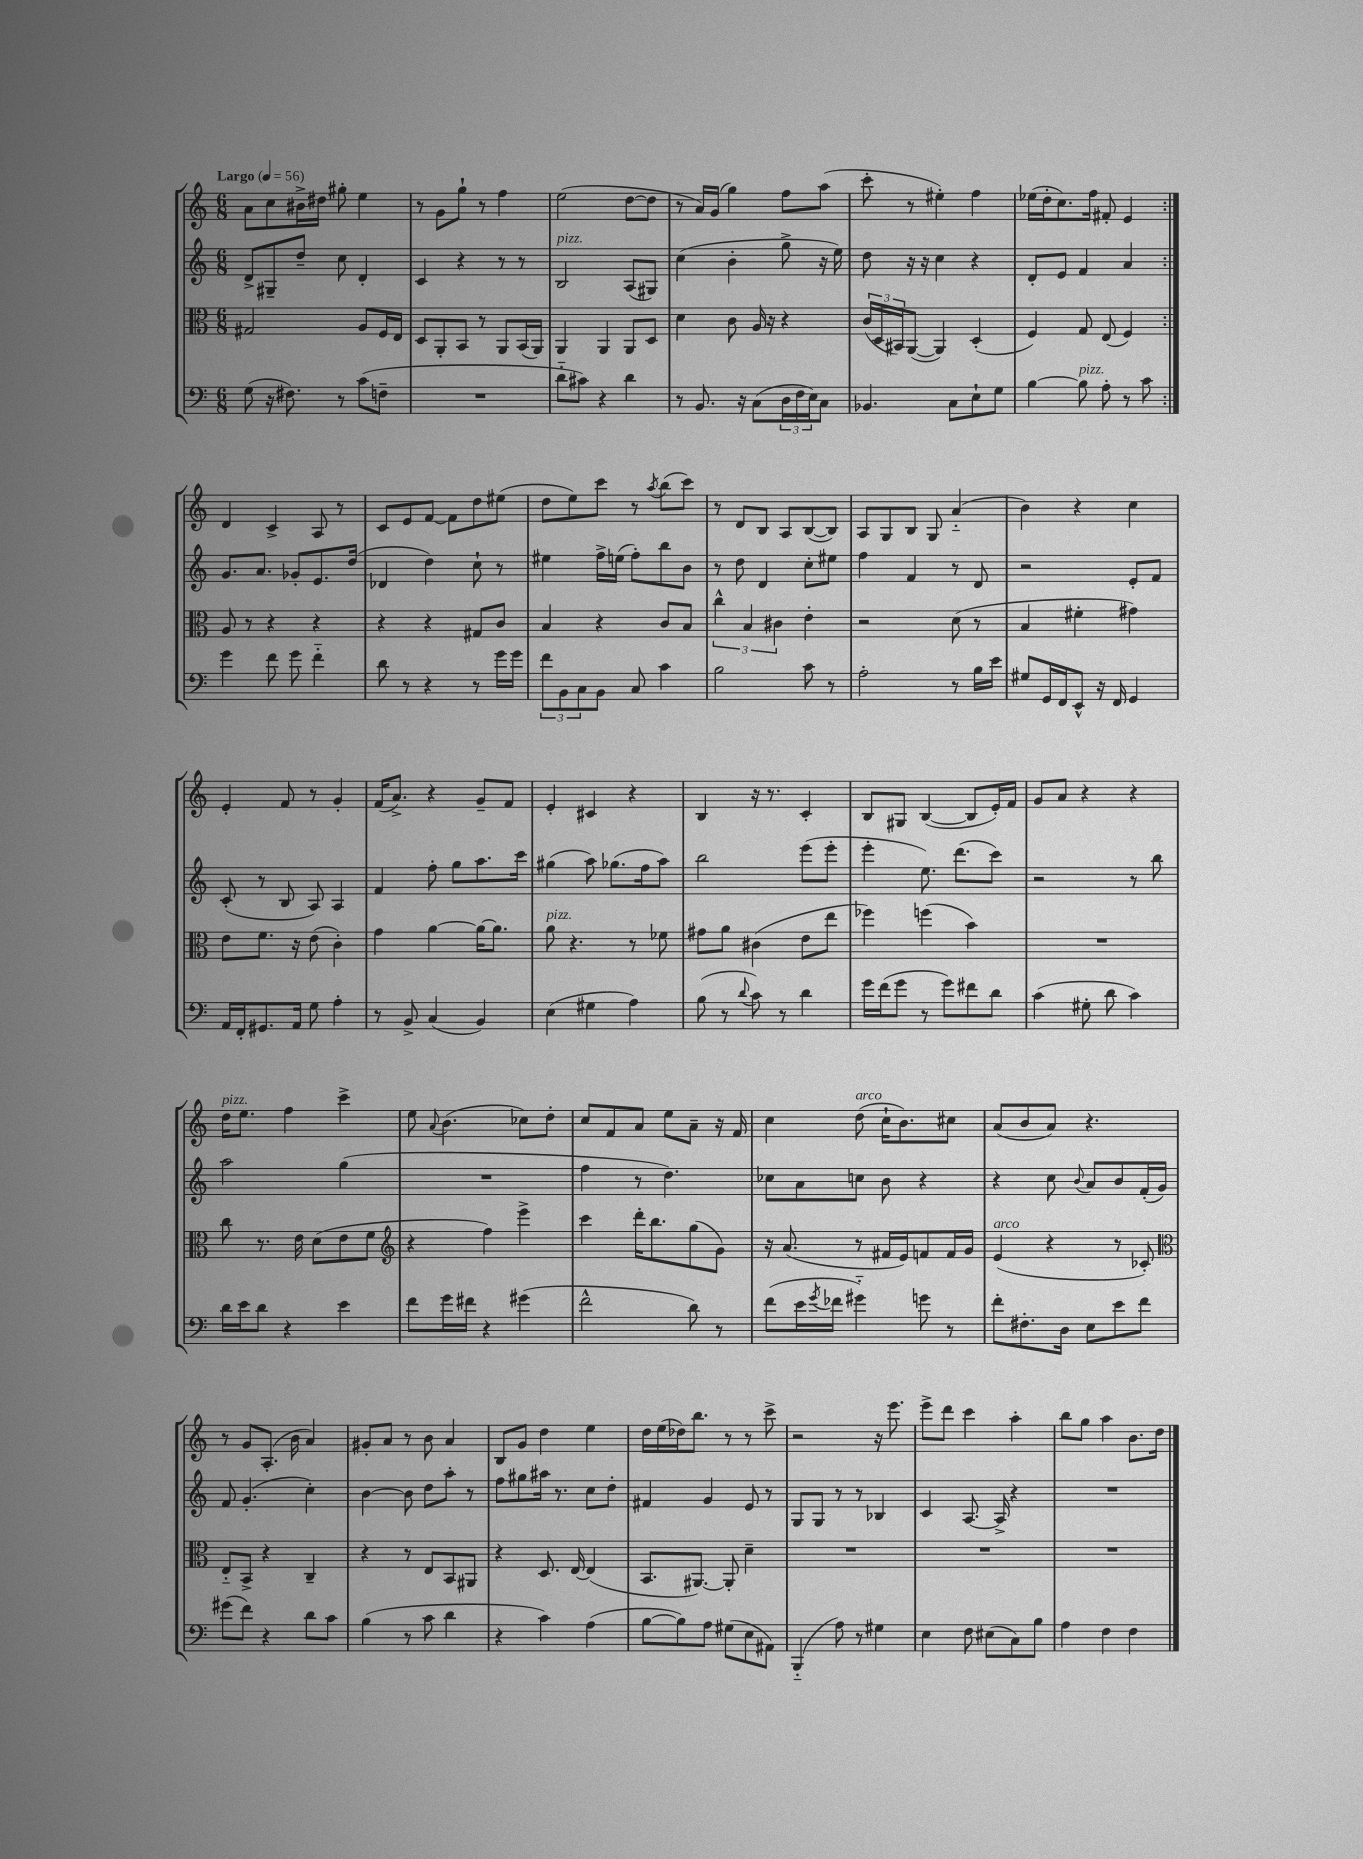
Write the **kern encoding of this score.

**kern	**kern	**kern	**kern
*part4	*part3	*part2	*part1
*staff4	*staff3	*staff2	*staff1
*clefF4	*clefC3	*clefG2	*clefG2
*k[]	*k[]	*k[]	*k[]
*M6/8	*M6/8	*M6/8	*M6/8
*MM56	*MM56	*MM56	*MM56
=1	=1	=1	=1
!	!	!	!LO:TX:a:B:t=Largo
(8G\	2G#X/	8d^/L	8a\L
16r	.	8G#X~/	8cc\
8.F#X\)	.	.	.
.	.	8dd~/J	16b#X^\L
.	.	.	16dd#X\JJ
8r	.	8cc\	8gg#X'\
(8c\L	8A/L	4d'/	4ee\
8Fn~\J	16F/L	.	.
.	16E/JJ	.	.
=2	=2	=2	=2
2.r	8D/L	4c/	8r
.	8AA'/	.	8g\L
.	8BB/J	4r	8gg`\J
.	8r	.	8r
.	8AA/L	8r	4ff\
.	(16BB/L	8r	.
.	16AA/JJ)	.	.
=3	=3	=3	=3
!	!	!LO:TX:a:i:t=pizz.	!
8d\L	4AA/	2B/	(2ee\
8c#X\J)	.	.	.
4r	4AA/	.	.
4d\	8AA/L	(8A/L	[8dd\L
.	8D/J	8G#X/J)	8dd\J]
=4	=4	=4	=4
8r	4d\	(4cc\	8r
8.BB/	.	.	16a/LL)
.	.	.	(16g/JJ
.	8c\	4b'\	4gg\)
16r	.	.	.
(8C\L	16A/	.	.
.	16r	.	.
24D\L	4r	8gg^\	8ff\L
24F\	.	.	.
24E\J)	.	.	.
8C\J	.	16r	(8aa\J
.	.	16ee\)	.
=5	=5	=5	=5
4.BB-X/	(24c/LL	8dd\	8ccc'\
.	24D/	.	.
.	24BB#X/J)	.	.
.	([8AA/J	16r	8r
.	.	16r	.
.	4AA/])	4cc\	4ee#X'\)
8C\L	.	.	.
8E`\	(4D'/	4r	4ff\
8G\J	.	.	.
=6	=6	=6	=6
[4B\	4F/)	8d'/L	(16ee-X\LL
.	.	.	16dd'\J
.	.	8e/J	8.cc\)
!LO:TX:a:i:t=pizz.	!	!	!
8B\]	8G/	4f/	.
.	.	.	16ff\Jk
8A'\	(8E/	.	8f#X'/
8r	4F/)	4a/	4e/
8c\	.	.	.
!!LO:LB:g=z
=7:|!	=7:|!	=7:|!	=7:|!
4g\	8A/	8.g/L	4d/
.	8r	.	.
.	.	8.a/J	.
8f\	4r	.	4c^/
8g\	.	8g-X'/L	.
4f\	4r	8.e/	8A/
.	.	.	8r
.	.	(16dd/Jk	.
=8	=8	=8	=8
8d\	4r	4d-X/	8c/L
8r	.	.	8e/
4r	4r	4dd\)	[8f/J
.	.	.	8f\L]
8r	8G#X/L	8cc`\	8dd\
16g\LL	8c/J	8r	(8ee#X\J
16g\JJ	.	.	.
=9	=9	=9	=9
12f\L	4B/	4ee#X\	8dd\L
12BB\	.	.	.
.	.	.	8ee\)
12C\	.	.	.
8BB\J	4r	16ff^\LL	8ccc\J
.	.	(16een\JJ	.
8C/	.	8ff'\L)	8r
.	.	.	8qaa/
4c\	8c/L	8bb\	(8bb\L
.	8B/J	8b\J	8ccc\J)
=10	=10	=10	=10
2B\	6cc^^\	8r	8r
.	.	8dd\	8d/L
.	6B/	.	.
.	.	4d/	8B/J
.	6c#X\	.	.
.	.	.	8A/L
8c\	4e'\	8cc'\L	([8B/
8r	.	8ee#X\J	8B/J])
=11	=11	=11	=11
2A'\	2r	4ff\	8A/L
.	.	.	8G/
.	.	4f/	8B/J
.	.	.	8G/
8r	(8d\	8r	(4a/
16B\LL	8r	8d/	.
16e\JJ	.	.	.
=12	=12	=12	=12
8G#X/L	4B/	2r	4b\)
16GG/L	.	.	.
16FF/J	.	.	.
8EE^^/J	4f#X'\	.	4r
16r	.	.	.
16FF/	.	.	.
4GG/	4g#X\)	8e'/L	4cc\
.	.	8f/J	.
!!LO:LB:g=z
=13	=13	=13	=13
16AA/LL	8e\L	(8c'/	4e'/
16FF'/J	.	.	.
8.GG#X/	8.f\J	8r	.
.	.	8B/	8f/
16AA/Jk	16r	.	.
8G\	(8e\	8A/)	8r
4A'\	4c'\)	4A/	4g'/
=14	=14	=14	=14
8r	4g\	4f/	(16f/KL
.	.	.	8.a^/J)
8BB^/	.	.	.
(4C/	[4a\	8ff'\	4r
.	.	8gg\L	.
4BB/)	16a\KL_	8.aa\	8g~/L
.	8.a\J]	.	.
.	.	.	8f/J
.	.	16ccc\Jk	.
=15	=15	=15	=15
!	!LO:TX:a:i:t=pizz.	!	!
(4E\	8a\	(4gg#X\	4e'/
.	4.r	.	.
4G#X\	.	8aa\)	4c#X/
.	.	(8.gg-X\L	.
4A\)	8r	.	4r
.	.	16ff\k	.
.	8f-X\	8aa\J)	.
=16	=16	=16	=16
(8B\	8g#X\L	2bb\	4B/
8r	8a\J	.	.
8qqd/	.	.	.
8c\)	(4c#X\	.	16r
.	.	.	8.r
8r	.	.	.
4d\	8e\L	(8eee\L	4c'/
.	8ee\J	8eee'\J	.
=17	=17	=17	=17
16g\LL	4ff-X\)	4eee'\	8B/L
(16f\J	.	.	.
8g\J	.	.	8G#X/J
8r	(4ffn\	8.ee\)	([4B/
8g\L)	.	.	.
.	.	(8.ddd\L	.
8f#X\	4b\)	.	8B/L]
8d\J	.	8ccc\J)	16e'/L)
.	.	.	16f/JJ
=18	=18	=18	=18
(4c\	2.r	2r	8g/L
.	.	.	8a/J
8G#X'\	.	.	4r
8d\	.	.	.
4c\)	.	8r	4r
.	.	8bb\	.
!!LO:LB:g=z
=19	=19	=19	=19
!	!	!	!LO:TX:a:i:t=pizz.
16d\LL	8cc\	2aa\	16dd\KL
16e\J	.	.	8.ee\J
8d\J	8.r	.	.
4r	.	.	4ff\
.	16e\	.	.
.	(8d\L	.	.
4e\	8e\	(4gg\	4ccc^\
.	8f\J	.	.
=20	=20	=20	=20
*	*clefG2	*	*
8f\L	4r	2.r	8ee\
.	.	.	8qqa/
16g\L	.	.	(4.b\
16f#X\JJ	.	.	.
4r	4ff\)	.	.
(4g#X\	4eee^\	.	8cc-X\L)
.	.	.	8dd'\J
=21	=21	=21	=21
2f^^\	4ccc\	4ff\	8cc/L
.	.	.	8f/
.	16ddd'\KL	8r	8a/J
.	8.bb\	.	.
.	.	4.dd\)	8ee\L
8d\)	(8gg\	.	8a~\J
8r	8g\J)	.	16r
.	.	.	16f/
=22	=22	=22	=22
(8f\L	16r	8cc-X\L	4cc\
.	(8.a/	.	.
16e\L	.	8a\	.
8qg/	.	.	.
16f-X\JJ	.	.	.
!	!	!	!LO:TX:a:i:t=arco
4g#X\)	8r	8ccn\J	(8dd\
.	16f#X/LL	8b\	16cc`\KL
.	16e/J)	.	8.b\)
8gn\	8fn/	4r	.
8r	16f/L	.	8cc#X\J
.	16g/JJ	.	.
=23	=23	=23	=23
!	!LO:TX:a:i:t=arco	!	!
8f'\L	(4e/	4r	(8a/L
8.F#X'\	.	.	8b/
.	4r	8cc\	8a/J)
16D\Jk	.	.	.
.	.	8qqb/	.
8E\L	.	8a/L	4.r
8e\	8r	8b/	.
8f\J	8c-X'/)	(16f'/L	.
.	.	16g/JJ)	.
!!LO:LB:g=z
=24	=24	=24	=24
*	*clefC3	*	*
(8g#X\L	8E/L	8f/	8r
8f\J)	8BB^/J	(4.g'/	8g/L
4r	4r	.	(8.A'/J
.	.	.	16b\
8d\L	4C~/	4cc'\)	4a/)
8c\J	.	.	.
=25	=25	=25	=25
(4B\	4r	[4b\	8g#X'/L
.	.	.	8a/J
8r	8r	8b\]	8r
8c\	8E/L	8dd\L	8b\
4d\	8BB/	8aa'\J	4a/
.	8AA#X/J	8r	.
=26	=26	=26	=26
4r	4r	8ff\L	8B/L
.	.	8gg#X\	8g/J
4c\)	8.D/	16aa#X\Jk	4dd\
.	.	8.r	.
.	[16E/	.	.
(4A\	(4E/]	8cc\L	4ee\
.	.	8dd'\J	.
=27	=27	=27	=27
[8B\L	8.BB/L	4f#X/	16dd\LL
.	.	.	(16ee\
8B\])	.	.	16dd-X\J)
.	[8.AA#X/J)	.	8.bb\J
8A\J	.	4g/	.
(8G#X\L	8AA#'/]	.	8r
8E\	4d~\	8e/	8r
8AA#X\J)	.	8r	8ccc^\
=28	=28	=28	=28
(4BBB/	2.r	8G/L	2r
.	.	8G/J	.
8A\)	.	8r	.
8r	.	8r	.
4G#X\	.	4B-X/	16r
.	.	.	8.eee\
=29	=29	=29	=29
4E\	2.r	4c/	8eee^\L
.	.	.	8ddd\J
8F\	.	[8.A/	4ccc\
(8E#X\L	.	.	.
.	.	16A^/]	.
8C\)	.	4r	4aa'\
8B\J	.	.	.
=30	=30	=30	=30
4A\	2.r	2.r	8bb\L
.	.	.	8gg\J
4F\	.	.	4aa\
4F\	.	.	8.b\L
.	.	.	16dd\Jk
==	==	==	==
*-	*-	*-	*-
